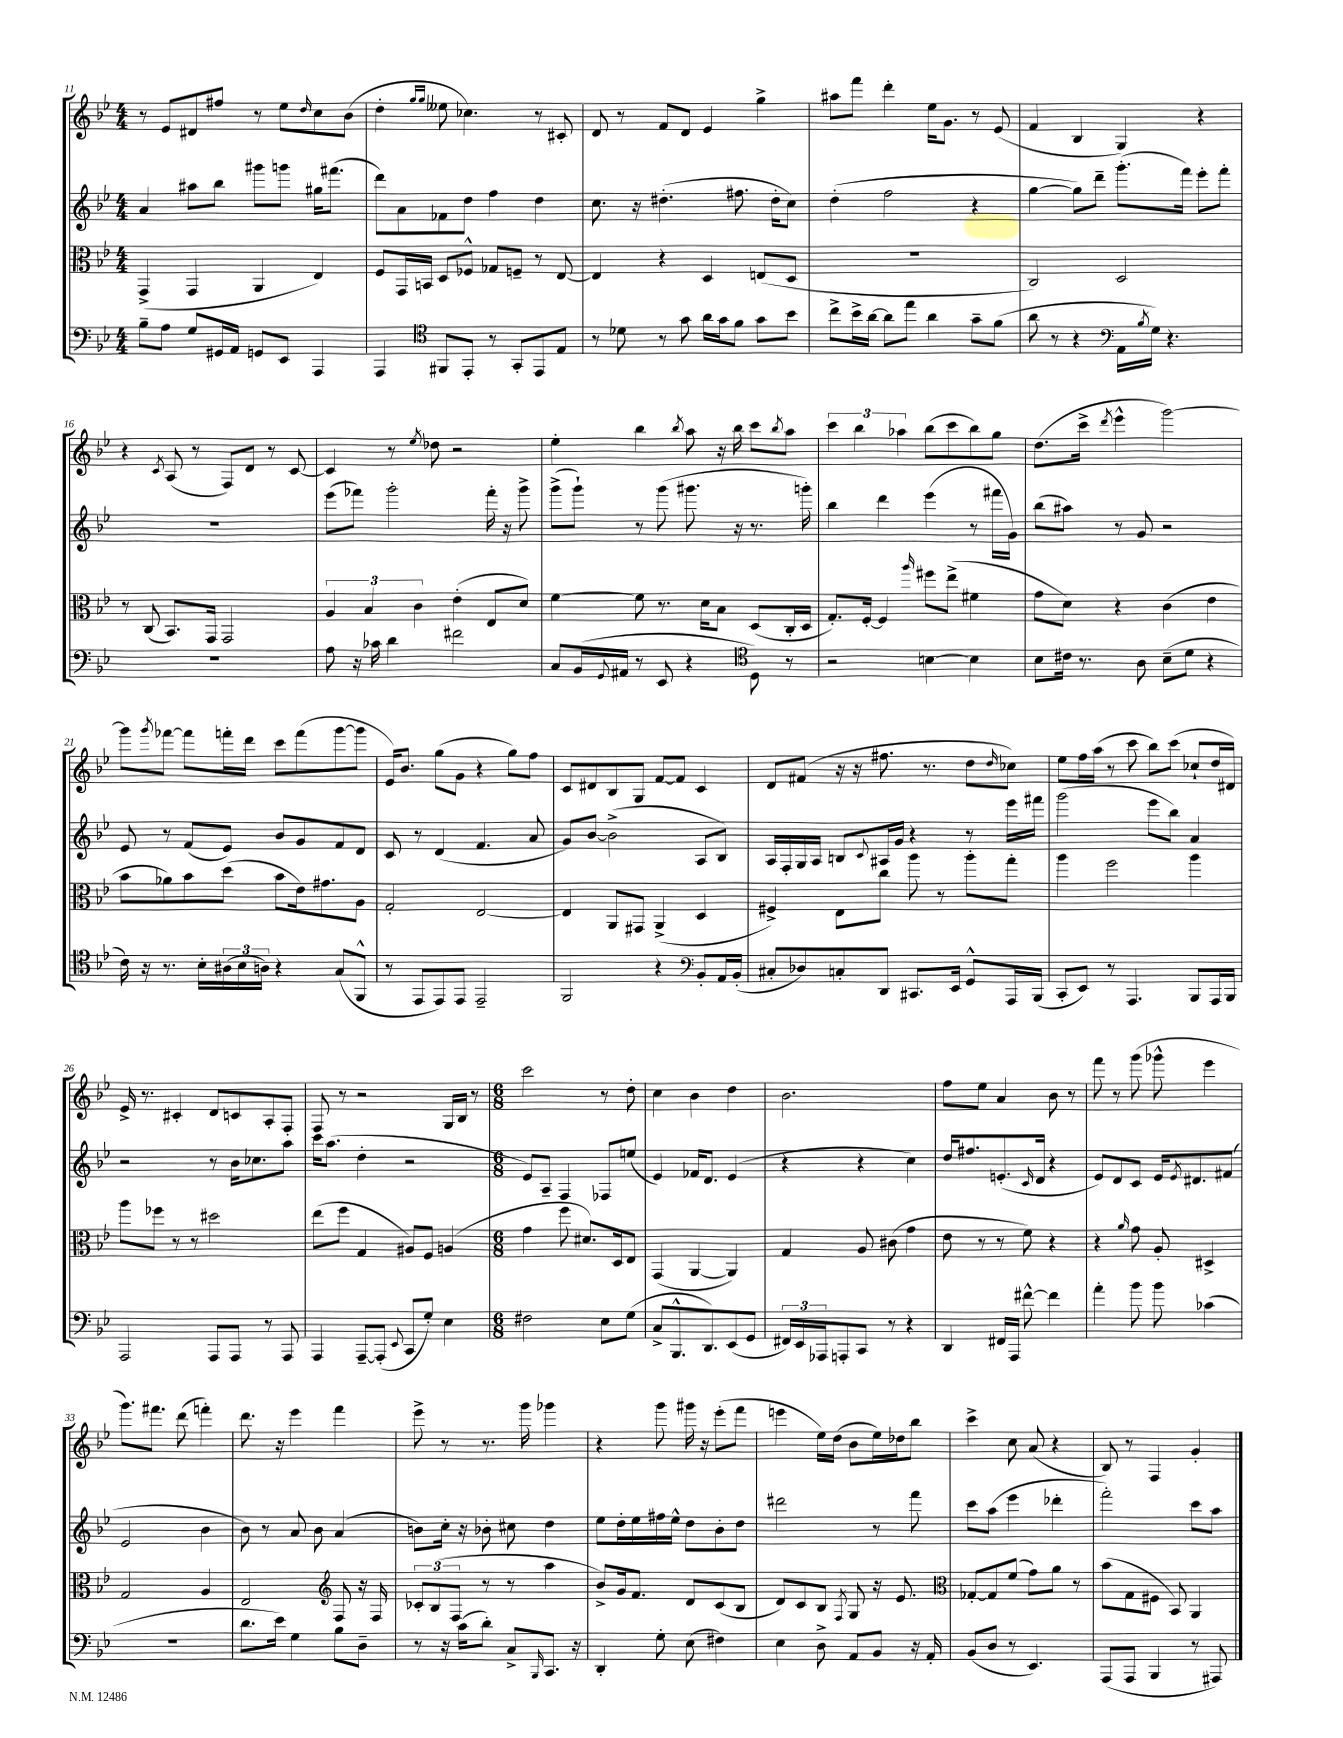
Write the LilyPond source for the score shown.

<<
\new StaffGroup <<
\new Staff = "s0" {
    \clef treble \key bes \major \numericTimeSignature \time 4/4
    r8 ees'8 dis'8 fis''8 r8 ees''8 \grace { d''16 } c''8 bes'8( |
    d''4-. \grace { g''16 g''16 } eeses''8 ces''4.) r8 cis'8-. |
    d'8 r8 f'8 d'8 ees'4 g''4-> |
    ais''8 f'''8 d'''4-. ees''16 g'8. r8 ees'8( |
    f'4 bes4 g4) r4 |
    r4 \acciaccatura { c'8 } a8( r8 f8) d'8 r8 c'8~ |
    c'4 r8 \acciaccatura { ees''8 } des''8 r2 |
    ees''4-. bes''4 \acciaccatura { bes''8 } a''8 r16 bes''16 c'''8 \acciaccatura { bes''8 } a''8 |
    \tuplet 3/2 { c'''4 bes''4 aes''4 } bes''8( c'''8 bes''8) g''8 |
    d''8.( c'''16-> \acciaccatura { d'''8 } ees'''4-^ g'''2~) |
    g'''8 \acciaccatura { g'''8 } fes'''8~ fes'''8 f'''16-. d'''16 c'''8 f'''8( g'''8~ g'''8 |
    ees'16) bes'8. g''8( g'8 r4 g''8) f''8 |
    c'8 dis'8 bes8 g8 f'8~ f'8 c'4 |
    d'8 fis'8( r16 r16 fis''8. r8. d''8 \grace { d''16 } ces''8) |
    ees''8 f''16 a''16( r8 c'''8 bes''8) c'''8( ces''8-! d''16 dis'16) |
    ees'16-> r8. cis'4-. d'8 c'8 a8-. f8-. |
    f8 r8 r2 g16 bes16 r8 |
    \numericTimeSignature \time 6/8 c'''2 r8 d''8-. |
    c''4 bes'4 d''4 |
    bes'2. |
    f''8 ees''8 a'4 bes'8 r8 |
    f'''8 r8 g'''8( ges'''8-^ ees'''4 |
    g'''8.) fis'''8. d'''8( f'''4-.) |
    d'''8. r16 ees'''4 f'''4 |
    ees'''8-> r8 r8. g'''16 ges'''4 |
    r4 g'''8 gis'''16 r16 ees'''8-.( f'''8 |
    e'''4 ees''16) d''16( bes'8 ees''16) des''16 bes''8 |
    c'''4-> c''8 a'8( r4 |
    bes8) r8 f4 g'4-. \bar "|." |
}
\new Staff = "s1" {
    \clef treble \key bes \major \numericTimeSignature \time 4/4
    a'4 ais''8 bes''8 gis'''8 g'''8 gis''16 fis'''8.( |
    d'''8) a'8 fes'8 d''8 f''4 d''4 |
    c''8. r16 dis''4.-.( fis''8. dis''16-. c''8) |
    d''4-.( f''2 r4 |
    g''4~ g''8) d'''8-- g'''8.-.( f'''16) ees'''8-. f'''8-. |
    R1 |
    ees'''8( fes'''8) g'''2-. fes'''16-. r16 g'''8-> |
    g'''8->( g'''8-!) r8 g'''8( gis'''8. r16 r8. g'''16-.) |
    bes''4 d'''4 ees'''4( r8 fis'''16 g'16) |
    bes''8( ais''8) r8 g'8 r2 |
    ees'8 r8 f'8( ees'8) bes'8 g'8 f'8 d'8 |
    c'8 r8 d'4( f'4. a'8 |
    g'8) bes'8~ bes'2->( a8 bes8) |
    a16 f16-. g16 a16 b8 \appoggiatura { c'8 } ais16 g'16 r4 r8 ees'''16 fis'''16 |
    g'''2( ees'''8 bes''8) a'4 |
    r2 r8 bes'16 ces''8. a''8 |
    c'''16 a''8.( d''4-. r2 |
    \numericTimeSignature \time 6/8 ees'8) a8-- f4 fes8 e''8( |
    ees'4) fes'16 d'8. ees'4( |
    r4 r4 c''4) |
    d''16 fis''8. e'8.-.( \grace { c'16 } d'16 r4 |
    ees'8) d'8 c'8 ees'16 \acciaccatura { ees'8 } dis'8. fis'8( |
    ees'2 bes'4 |
    bes'8) r8 a'8 bes'8 a'4( |
    b'8) c''16-. r16 bes'8-. cis''8 d''4 |
    ees''8 d''16-. ees''16 fis''16 ees''16-^ d''8 bes'8-. d''8 |
    dis'''2 r8 f'''8 |
    c'''8 a''8( ees'''4 des'''4-. |
    f'''2-.) c'''8 a''8 \bar "|." |
}
\new Staff = "s2" {
    \clef alto \key bes \major \numericTimeSignature \time 4/4
    g,4->( g,4 a,4 ees4) |
    f8 g,16 b,16 d8 fes8-^ ges8 f8-- r8 ees8~ |
    ees4 r4 d4 e8( d8 |
    R1 |
    c2) d2 |
    r8 c8( bes,8.) g,16 g,2 |
    \tuplet 3/2 { a4 bes4 c'4 } ees'4-.( ees8 d'8) |
    f'4~ f'8 r8. d'16 bes8 d8( c16-. d16 |
    g8.-.) f16~-. f4 \grace { a''16 } fis''8 ees''8->( fis'4 |
    g'8 d'8) r4 c'4( ees'4 |
    bes'8 aes'8) bes'8 d''8( bes'8 ees'16) gis'8. a8 |
    g2-. ees2~ |
    ees4 a,8 gis,8 a,4->( d4 |
    fis4->) ees8 c''8 a''8 r8 a''8-. g''8-. |
    a''4 f''2 a''4 |
    a''8 fes''8 r8 r8 dis''2 |
    ees''8( f''8 g4 ais8) f8 a4( |
    \numericTimeSignature \time 6/8 g'4 f''8 dis'8.) d16 ees8 |
    g,4( a,4~ a,4) |
    g4 a8 cis'8( g'4 |
    ees'8 r8 r8 f'8) r4 |
    r4 \grace { a'16 } g'8 a8-. dis4-> |
    g2 a4 |
    ees2 \clef treble f8 r16 f16 |
    \tuplet 3/2 { ces'8-. bes8( f8 } r8 r8 a''4 |
    bes'8->) g'16 f'8. d'8 c'8( bes8 |
    d'8) c'8 bes8 \acciaccatura { f8 } g8 r16 ees'8. |
    \clef alto ges8~-. ges8 f'8( g'8) a'8 r8 |
    bes'8( g8 fis8 bes,8) a,4 \bar "|." |
}
\new Staff = "s3" {
    \clef bass \key bes \major \numericTimeSignature \time 4/4
    bes8-- a8 g8 gis,16 a,16 g,8 ees,8 a,,4 |
    a,,4 \clef tenor fis,8 ees,8-. r8 g,8-. ees,8 ees8 |
    r8 des'8 r8 g'8 a'16 g'16 f'8 g'8 bes'8 |
    c''8-> bes'16-> a'16~ a'8 ees''8 a'4 g'8-- f'8( |
    a'8 r8 r4 \clef bass a,16 \acciaccatura { bes8 } g16) r4. |
    R1 |
    a8 r16 ces'16 d'4 fis'2 |
    c8 bes,16( \appoggiatura { g,8 } ais,16 r8 ees,8 r4 d8) r8 |
    \clef tenor r2 b4~ b4 |
    bes8 cis'16 r8. a8 bes8--( d'8 r4 |
    c'16) r16 r8. bes16-. \tuplet 3/2 { ais16( bes16 a16) } r4 g8( f,8-^ |
    r8 ees,8 ees,8) ees,8 ees,2-- |
    f,2 r4 \clef bass bes,8-. a,16 bes,16-.( |
    cis8-. des8) c8-. d,8 cis,8. ees,16 g,8-^ a,,16 bes,,16( |
    c,8-. ees,8) r8 a,,4. bes,,8 a,,16 bes,,16 |
    a,,2 a,,8 a,,8 r8 a,,8 |
    a,,4 a,,8~-- a,,8-.( \appoggiatura { ees,8 } c,8 g8-.) ees4 |
    \numericTimeSignature \time 6/8 fis2 ees8 g8( |
    c8-> bes,,8.-^ d,8.) ees,8( g,8 |
    \tuplet 3/2 { fis,16) ees,16 aes,,16 } a,,8-. c,8 r8 r4 |
    d,4 fis,16 a,,16 fis'8~-^ fis'4 |
    a'4-. bes'8 bes'8 ces'4( |
    R2. |
    d'8. ees'16) g4 bes8 d8-- |
    r8 r16 c'16( d'8-.) c8-> \grace { bes,,16 } c,8. r16 |
    d,4-. g8-. ees8( fis4) |
    ees4 d8-> a,8 bes,8 r16 a,16-. |
    bes,8( d8 r8 ees,4.) |
    a,,8( a,,8 bes,,4 r8 ais,,8) \bar "|." |
}
>>
>>
\layout { \context { \Score currentBarNumber = #11 } }
